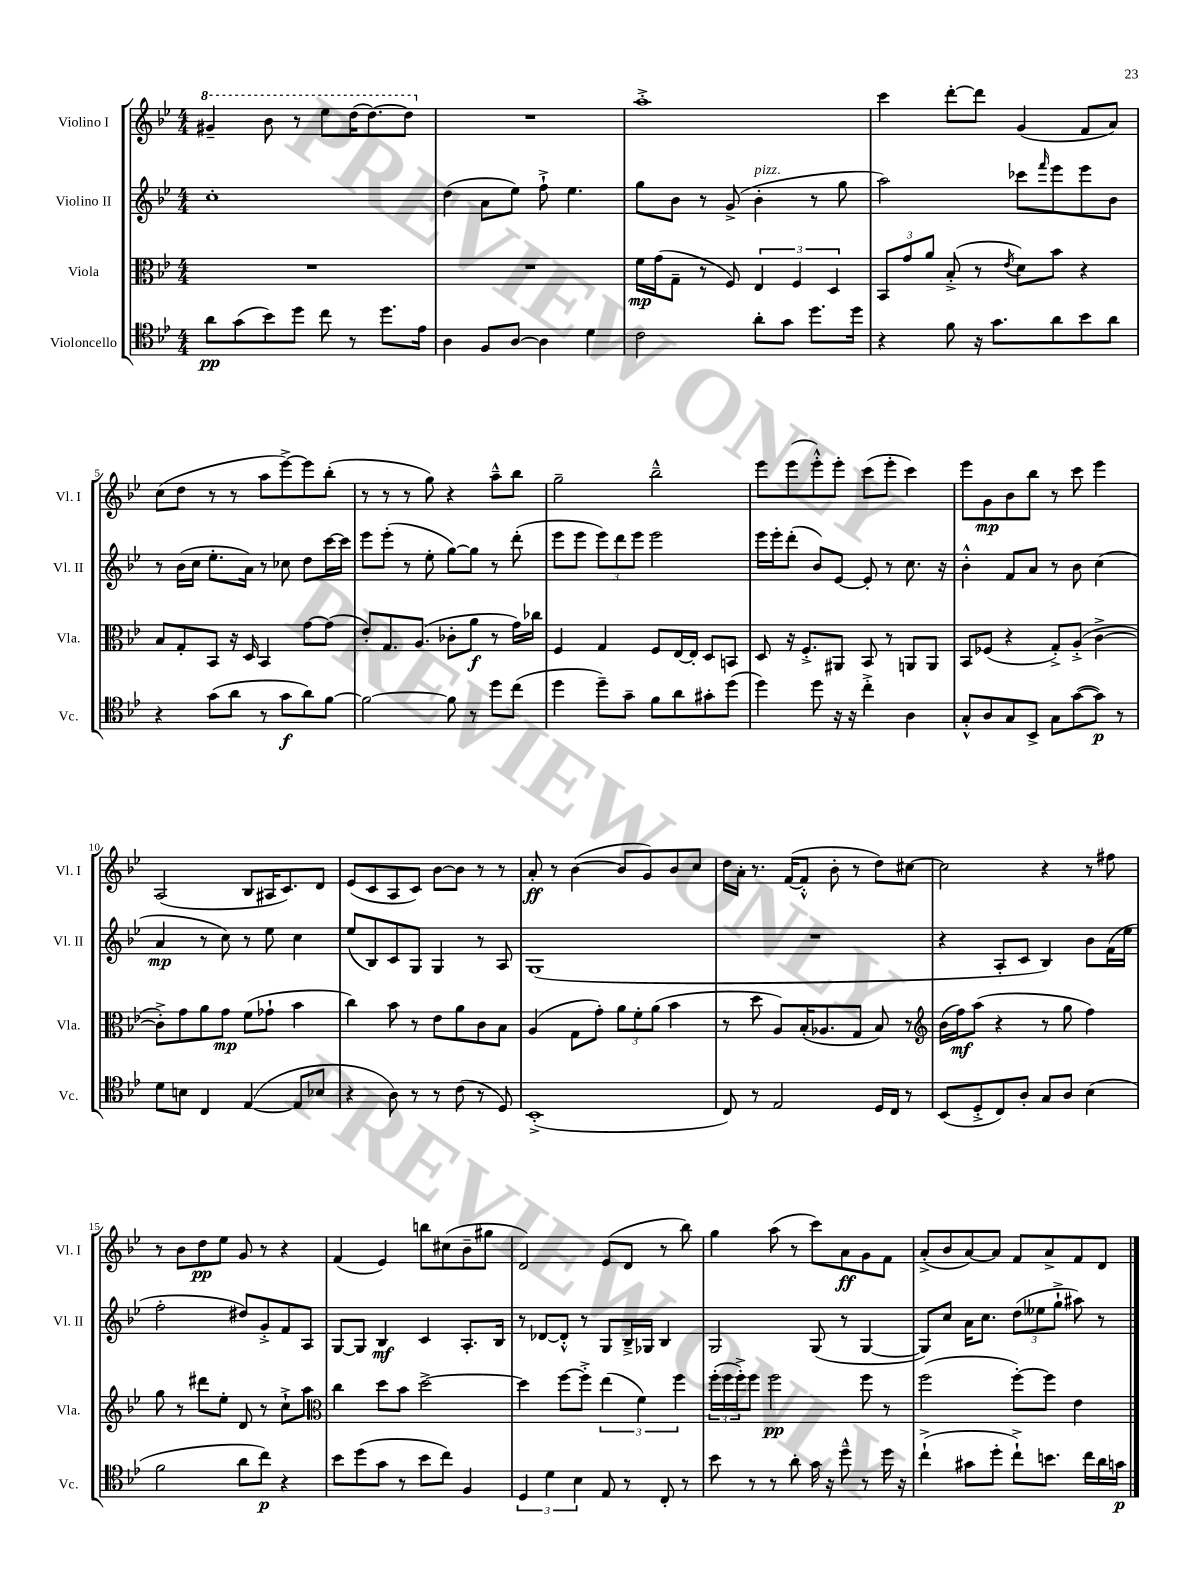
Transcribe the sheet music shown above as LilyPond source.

<<
\new StaffGroup <<
\new Staff = "s0" \with { instrumentName = "Violino I" shortInstrumentName = "Vl. I" } {
    \clef treble \key bes \major \numericTimeSignature \time 4/4
    \ottava #1 gis''4-- bes''8 r8 ees'''8 d'''16( d'''8.~) d'''8 \ottava #0 |
    R1 |
    a''1-.-> |
    c'''4 d'''8~-. d'''8 g'4( f'8 a'8) |
    c''8( d''8 r8 r8 a''8 ees'''8~->) ees'''8 bes''8-.( |
    r8 r8 r8 g''8) r4 a''8---^ bes''8 |
    g''2-- bes''2---^ |
    ees'''8 ees'''8( ees'''8-.-^) ees'''8-. c'''8( ees'''8-. c'''4) |
    ees'''8 g'8\mp bes'8 bes''8 r8 c'''8 ees'''4 |
    a2( bes8 ais16 c'8.) d'8 |
    ees'8( c'8 a8 c'8) bes'8~ bes'8 r8 r8 |
    a'8-.\ff r8 bes'4~( bes'8 g'8) bes'8 c''8 |
    d''16 a'16-. r8. f'16~( f'8-.-^ bes'8-. r8 d''8) cis''8~ |
    cis''2 r4 r8 fis''8 |
    r8 bes'8 d''8\pp ees''8 g'8 r8 r4 |
    f'4( ees'4) b''8 cis''8( bes'8-- gis''8 |
    d'2) ees'8( d'8 r8 bes''8) |
    g''4 a''8( r8 c'''8) a'8\ff g'8 f'8 |
    a'8-.->( bes'8 a'8~) a'8 f'8 a'8-> f'8 d'8 \bar "|." |
}
\new Staff = "s1" \with { instrumentName = "Violino II" shortInstrumentName = "Vl. II" } {
    \clef treble \key bes \major \numericTimeSignature \time 4/4
    c''1-. |
    d''4( a'8 ees''8) f''8-!-> ees''4. |
    g''8 bes'8 r8 g'8->( bes'4-.^\markup { \italic "pizz." } r8 g''8 |
    a''2) ces'''8 \grace { f'''16 } ees'''8 ees'''8 bes'8 |
    r8 bes'16( c''16 ees''8.-. a'16) r8 ces''8 d''8 c'''16~ c'''16 |
    ees'''8 ees'''8-.( r8 ees''8-. g''8~) g''8 r8 d'''8-.( |
    ees'''8 ees'''8 \tuplet 3/2 { ees'''8) d'''8 ees'''8 } ees'''2 |
    ees'''16 ees'''16-. d'''8-.( bes'8) ees'8~ ees'8-. r8 c''8. r16 |
    bes'4-.-^ f'8 a'8 r8 bes'8 c''4( |
    a'4\mp r8 c''8) r8 ees''8 c''4 |
    ees''8( bes8) c'8 g8 g4 r8 a8 |
    g1( |
    R1 |
    r4 a8-. c'8 bes4) bes'8 f'16( ees''16 |
    f''2-. dis''8) g'8-.-> f'8 a8 |
    g8~ g8 bes4\mf c'4 a8.-. bes16 |
    r8 des'8~ des'8-.-^ r8 g8 bes16---> ges16 bes4 |
    g2 g8( r8 g4~ |
    g8) c''8 a'16 c''8. \tuplet 3/2 { d''8( eeses''8 g''8-!-> } ais''8) r8 \bar "|." |
}
\new Staff = "s2" \with { instrumentName = "Viola" shortInstrumentName = "Vla." } {
    \clef alto \key bes \major \numericTimeSignature \time 4/4
    R1 |
    R1 |
    f'16\mp g'16( g8-- r8 f8) \tuplet 3/2 { ees4 f4 d4 } |
    \tuplet 3/2 { bes,8 g'8 a'8 } bes8-.->( r8 \acciaccatura { ees'8 } d'8) bes'8 r4 |
    bes8 g8-. bes,8 r16 d16 bes,4 g'8~ g'8( |
    ees'8-.) g8. a8.( ces'8-. a'8\f r8 g'16) ces''16 |
    f4 g4 f8 ees16~ ees16-. d8 b,8 |
    d8 r16 f8.-.-> ais,8 bes,8 r8 a,8 a,8 |
    bes,8 fes8( r4 g8-.->) a8-.->( c'4~-> |
    c'8-.->) g'8 a'8 g'8\mp f'8( ges'8-! bes'4 |
    c''4) bes'8 r8 ees'8 a'8 c'8 bes8 |
    a4( g8 g'8-.) \tuplet 3/2 { a'8 f'8-. a'8( } bes'4 |
    r8 d''8 a8) bes16-.( aes8. g8 bes8) r8 |
    \clef treble bes'16( f''16\mf) a''8( r4 r8 g''8 f''4) |
    g''8 r8 dis'''8 ees''8-. d'8 r8 c''8-!-> a''8 |
    \clef alto c''4 d''8 bes'8 d''2~-> |
    d''4 f''8~ f''8-.-> \tuplet 3/2 { ees''4( f'4) f''4 } |
    \tuplet 3/2 { f''16-.( f''16 f''16-.->) } f''8 f''2\pp f''8 r8 |
    f''2( f''8~-.) f''8 ees'4 \bar "|." |
}
\new Staff = "s3" \with { instrumentName = "Violoncello" shortInstrumentName = "Vc." } {
    \clef tenor \key bes \major \numericTimeSignature \time 4/4
    a'8\pp g'8( bes'8) d''8 c''8 r8 d''8. ees'16 |
    a4 f8 a8~ a4 d'4 |
    c'2 a'8-. g'8 d''8. d''16 |
    r4 f'8 r16 g'8. a'8 bes'8 a'8 |
    r4 g'8( a'8 r8 g'8\f a'8) f'8~ |
    f'2~ f'8 r8 d''8 c''8( |
    d''4 d''8--) g'8-- f'8 a'8 gis'8-. d''8( |
    d''4) d''8 r16 r16 c''4-.-> a4 |
    g8-.-^ a8 g8 bes,8-> g8 g'8~( g'8\p) r8 |
    d'8 b8 c4 ees4~( ees8 bes8 |
    r4 a8) r8 r8 c'8( r8 d8) |
    bes,1-.->( |
    c8) r8 ees2 d16 c16 r8 |
    bes,8( d8-.-> c8) a8-. g8 a8 bes4( |
    f'2 a'8 c''8\p) r4 |
    bes'8 d''8( g'8 r8 bes'8 c''8) f4 |
    \tuplet 3/2 { d4 d'4 bes4 } ees8 r8 c8-. r8 |
    bes'8 r8 r8 a'8-. g'16 r16 d''8---^ r8 d''16 r16 |
    c''4-!->( gis'8 d''8-. c''8-!->) b'8. c''16 a'16 g'16\p \bar "|." |
}
>>
>>
